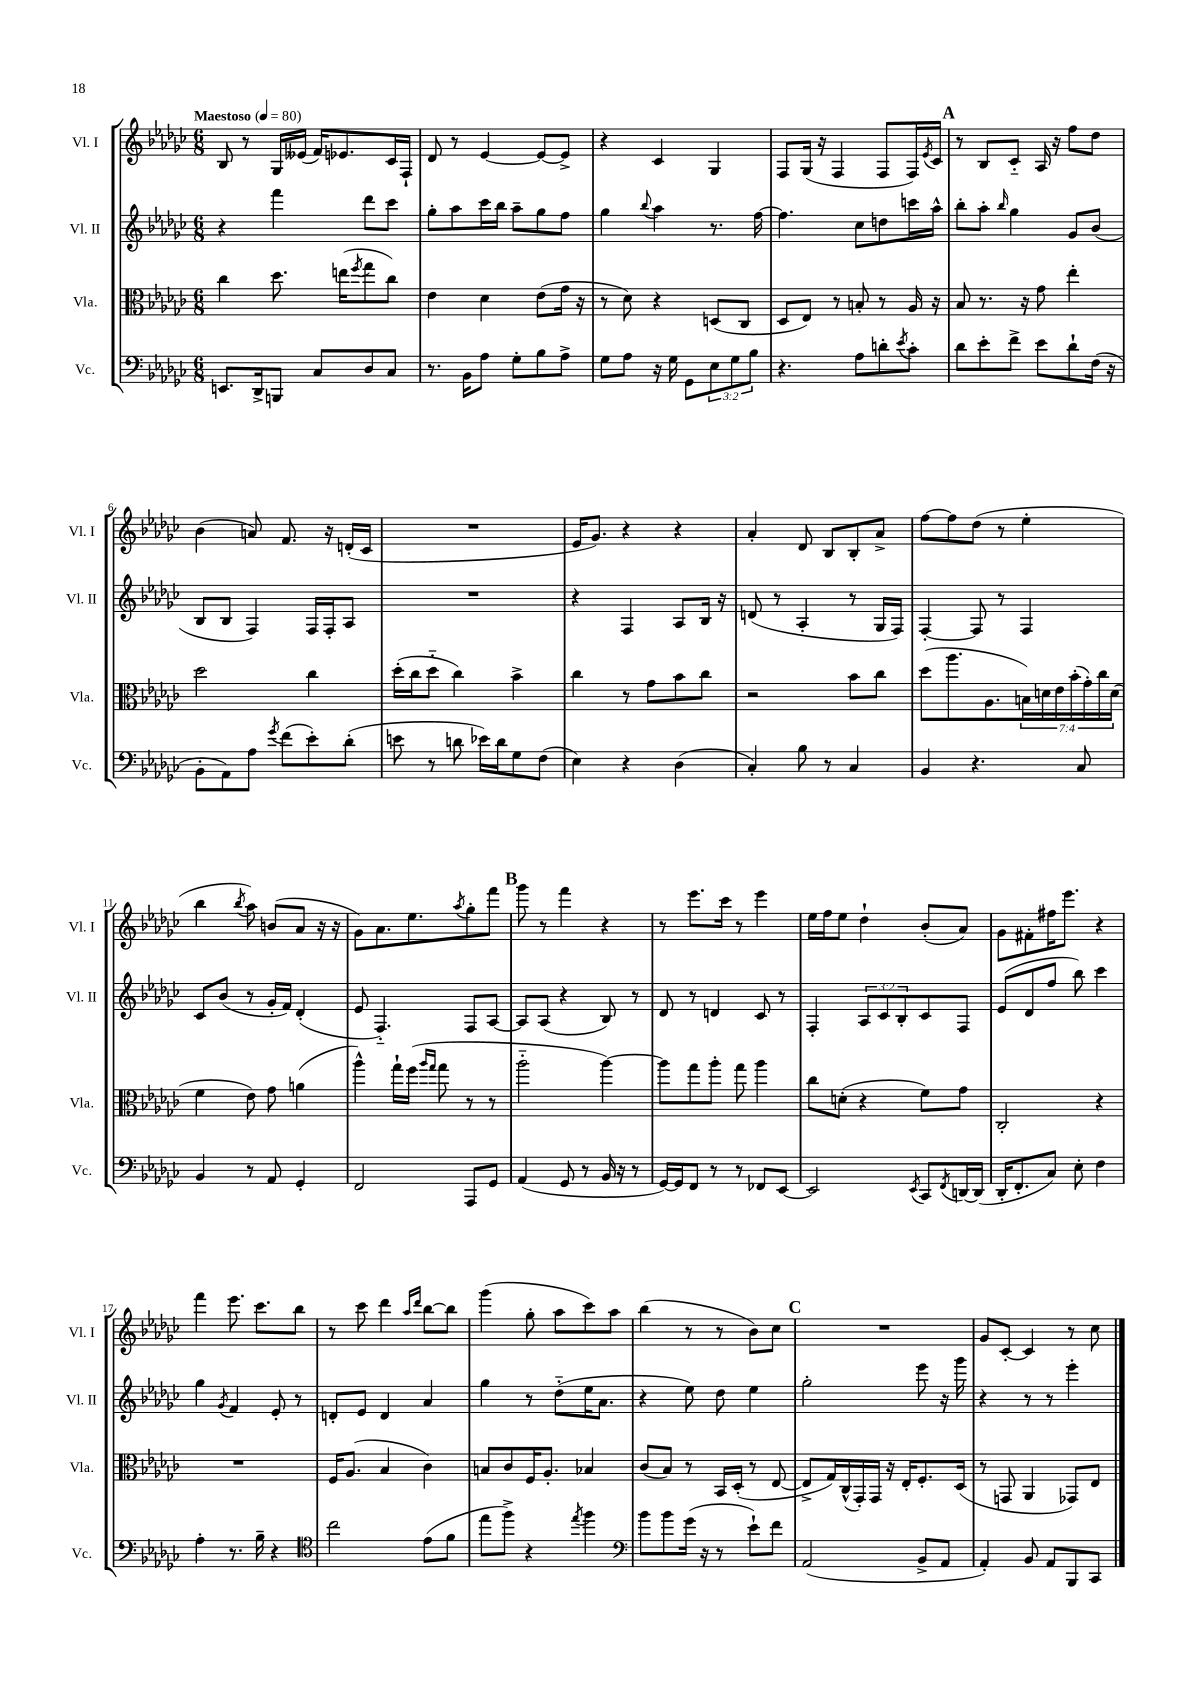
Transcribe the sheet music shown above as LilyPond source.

<<
\new StaffGroup <<
\new Staff = "s0" \with { instrumentName = "Vl. I" shortInstrumentName = "Vl. I" } {
    \clef treble \key ges \major \numericTimeSignature \time 6/8 \tempo "Maestoso" 4 = 80
    bes8 r8 ges16 eeses'16( f'16) ees'8. ces'16 f16-! |
    des'8 r8 ees'4~ ees'8~ ees'8-> |
    r4 ces'4 ges4 |
    f8 ges16( r16 f4 f8 f16) \acciaccatura { ees'8 } ces'16 |
    \mark \markup { \bold "A" } r8 bes8 ces'8-_ aes16 r16 f''8 des''8 |
    bes'4( a'8) f'8. r16 d'16-.( ces'16 |
    R2. |
    ees'16 ges'8.) r4 r4 |
    aes'4-. des'8 bes8 bes8-. aes'8-> |
    f''8~ f''8 des''8( r8 ees''4-. |
    bes''4 \acciaccatura { bes''8 } aes''8) b'8( aes'8 r16 r16 |
    ges'8) aes'8. ees''8. \acciaccatura { aes''8 } ges''8-. f'''8 |
    \mark \markup { \bold "B" } ges'''8 r8 f'''4 r4 |
    r8 ees'''8. ces'''16 r8 ees'''4 |
    ees''16 f''16 ees''8 des''4-! bes'8-.( aes'8) |
    ges'8 fis'8-. fis''16 ees'''8. r4 |
    f'''4 ees'''8. ces'''8. bes''8 |
    r8 ces'''8 des'''4 \grace { aes''16 des'''16 } bes''8~ bes''8 |
    ges'''4( ges''8-. aes''8 ces'''8) aes''8 |
    bes''4( r8 r8 bes'8) ces''8 |
    \mark \markup { \bold "C" } R2. |
    ges'8 ces'8~-. ces'4 r8 ces''8 \bar "|." |
}
\new Staff = "s1" \with { instrumentName = "Vl. II" shortInstrumentName = "Vl. II" } {
    \clef treble \key ges \major \numericTimeSignature \time 6/8 \override Staff.TupletNumber.text = #tuplet-number::calc-fraction-text
    r4 f'''4 des'''8 ces'''8 |
    ges''8-. aes''8 ces'''16 bes''16 aes''8-- ges''8 f''8 |
    ges''4 \appoggiatura { bes''8 } aes''4 r8. f''16~ |
    f''4. ces''8 d''8 c'''16 aes''16-^ |
    \mark \markup { \bold "A" } bes''8-. aes''8-. \grace { bes''16 } ges''4 ges'8 bes'8( |
    bes8 bes8 f4) f16 f16-. aes8 |
    R2. |
    r4 f4 aes8 bes16 r16 |
    d'8( r8 aes4-. r8 ges16 f16) |
    f4~-. f8 r8 f4 |
    ces'8 bes'8( r8 ges'16-. f'16) des'4-.( |
    ees'8 f4.-_) f8 aes8~ |
    \mark \markup { \bold "B" } aes8 aes8( r4 bes8) r8 |
    des'8 r8 d'4 ces'8 r8 |
    f4-. \tuplet 3/2 { aes8 ces'8 bes8-. } ces'8 f8 |
    ees'8( des'8 f''8 bes''8) ces'''4 |
    ges''4 \acciaccatura { ges'8 } f'4 ees'8-. r8 |
    d'8-. ees'8 d'4 aes'4 |
    ges''4 r8 des''8-_( ees''16 aes'8. |
    r4 ees''8) des''8 ees''4 |
    \mark \markup { \bold "C" } ges''2-. ees'''8 r16 ges'''16 |
    r4 r8 r8 ees'''4-. \bar "|." |
}
\new Staff = "s2" \with { instrumentName = "Vla." shortInstrumentName = "Vla." } {
    \clef alto \key ges \major \numericTimeSignature \time 6/8 \override Staff.TupletNumber.text = #tuplet-number::calc-fraction-text
    ces''4 des''8. e''16( \acciaccatura { f''8 } ges''8 ces''8) |
    ees'4 des'4 ees'8( ges'16 r16 |
    r8 des'8) r4 d8( ces8 |
    des8 ees8) r8 b8-. r8 aes16 r16 |
    \mark \markup { \bold "A" } bes8 r8. r16 ges'8 ees''4-. |
    des''2 ces''4 |
    des''16-.( ces''16 des''8-_ ces''4) bes'4-> |
    ces''4 r8 ges'8 bes'8 ces''8 |
    r2 bes'8 ces''8 |
    des''8( aes''8. aes8. \tuplet 7/4 { b16) d'16 ees'16 bes'16-.( ges'16-.) ces''16 d'16( } |
    f'4 ees'8) ges'8 a'4( |
    aes''4-^) ges''16-! f''16( \grace { aes''16 ges''16 } ges''8 r8 r8 |
    \mark \markup { \bold "B" } aes''2-_ aes''4~) |
    aes''8 ges''8 aes''8-. ges''8 aes''4 |
    ces''8 d'8-.( r4 f'8) ges'8 |
    ces2-. r4 |
    R2. |
    f16 aes8.( bes4 ces'4) |
    b8 ces'8 f16 aes8.-. bes4 |
    ces'8( bes8) r8 bes,16 des16-.( r8 ees8~ |
    \mark \markup { \bold "C" } ees8-> ges16) ces16-^( ges,16-.) ges,16 r16 ees16-. f8.-. des16( |
    r8 g,8 aes,4 ges,8) ees8 \bar "|." |
}
\new Staff = "s3" \with { instrumentName = "Vc." shortInstrumentName = "Vc." } {
    \clef bass \key ges \major \numericTimeSignature \time 6/8 \override Staff.TupletNumber.text = #tuplet-number::calc-fraction-text
    e,8. des,16-> b,,8 ces8 des8 ces8 |
    r8. bes,16 aes8 ges8-. bes8 aes8-> |
    ges8 aes8 r16 ges16 ges,8 \tuplet 3/2 { ees8 ges8 bes8 } |
    r4. aes8 d'8-. \acciaccatura { ees'8 } ces'8-. |
    \mark \markup { \bold "A" } des'8 ees'8-. f'8-> ees'8 des'8-! f16( r16 |
    bes,8-. aes,8) aes8 \acciaccatura { ges'8 } f'8( ees'8-.) des'8-.( |
    e'8 r8 d'8 ees'16) d'16 ges8 f8( |
    ees4) r4 des4( |
    ces4-.) bes8 r8 ces4 |
    bes,4 r4. ces8 |
    bes,4 r8 aes,8 ges,4-. |
    f,2 aes,,8 ges,8 |
    \mark \markup { \bold "B" } aes,4( ges,8 r8 bes,16 r16 r8 |
    ges,16~) ges,16 f,8 r8 r8 fes,8 ees,8~ |
    ees,2 \acciaccatura { ees,8 } ces,8 \acciaccatura { f,8 } d,16~ d,16( |
    des,16-. f,8.-. ces8) ees8-. f4 |
    aes4-. r8. bes16-- r4 |
    \clef tenor ces''2 ees'8( f'8 |
    ees''8 f''8->) r4 \acciaccatura { ees''8 } f''4 |
    \clef bass bes'8 bes'8 ges'16( r16 r8 ees'8-!) f'8 |
    \mark \markup { \bold "C" } aes,2( bes,8-> aes,8 |
    aes,4-.) bes,8 aes,8 bes,,8 ces,8 \bar "|." |
}
>>
>>
